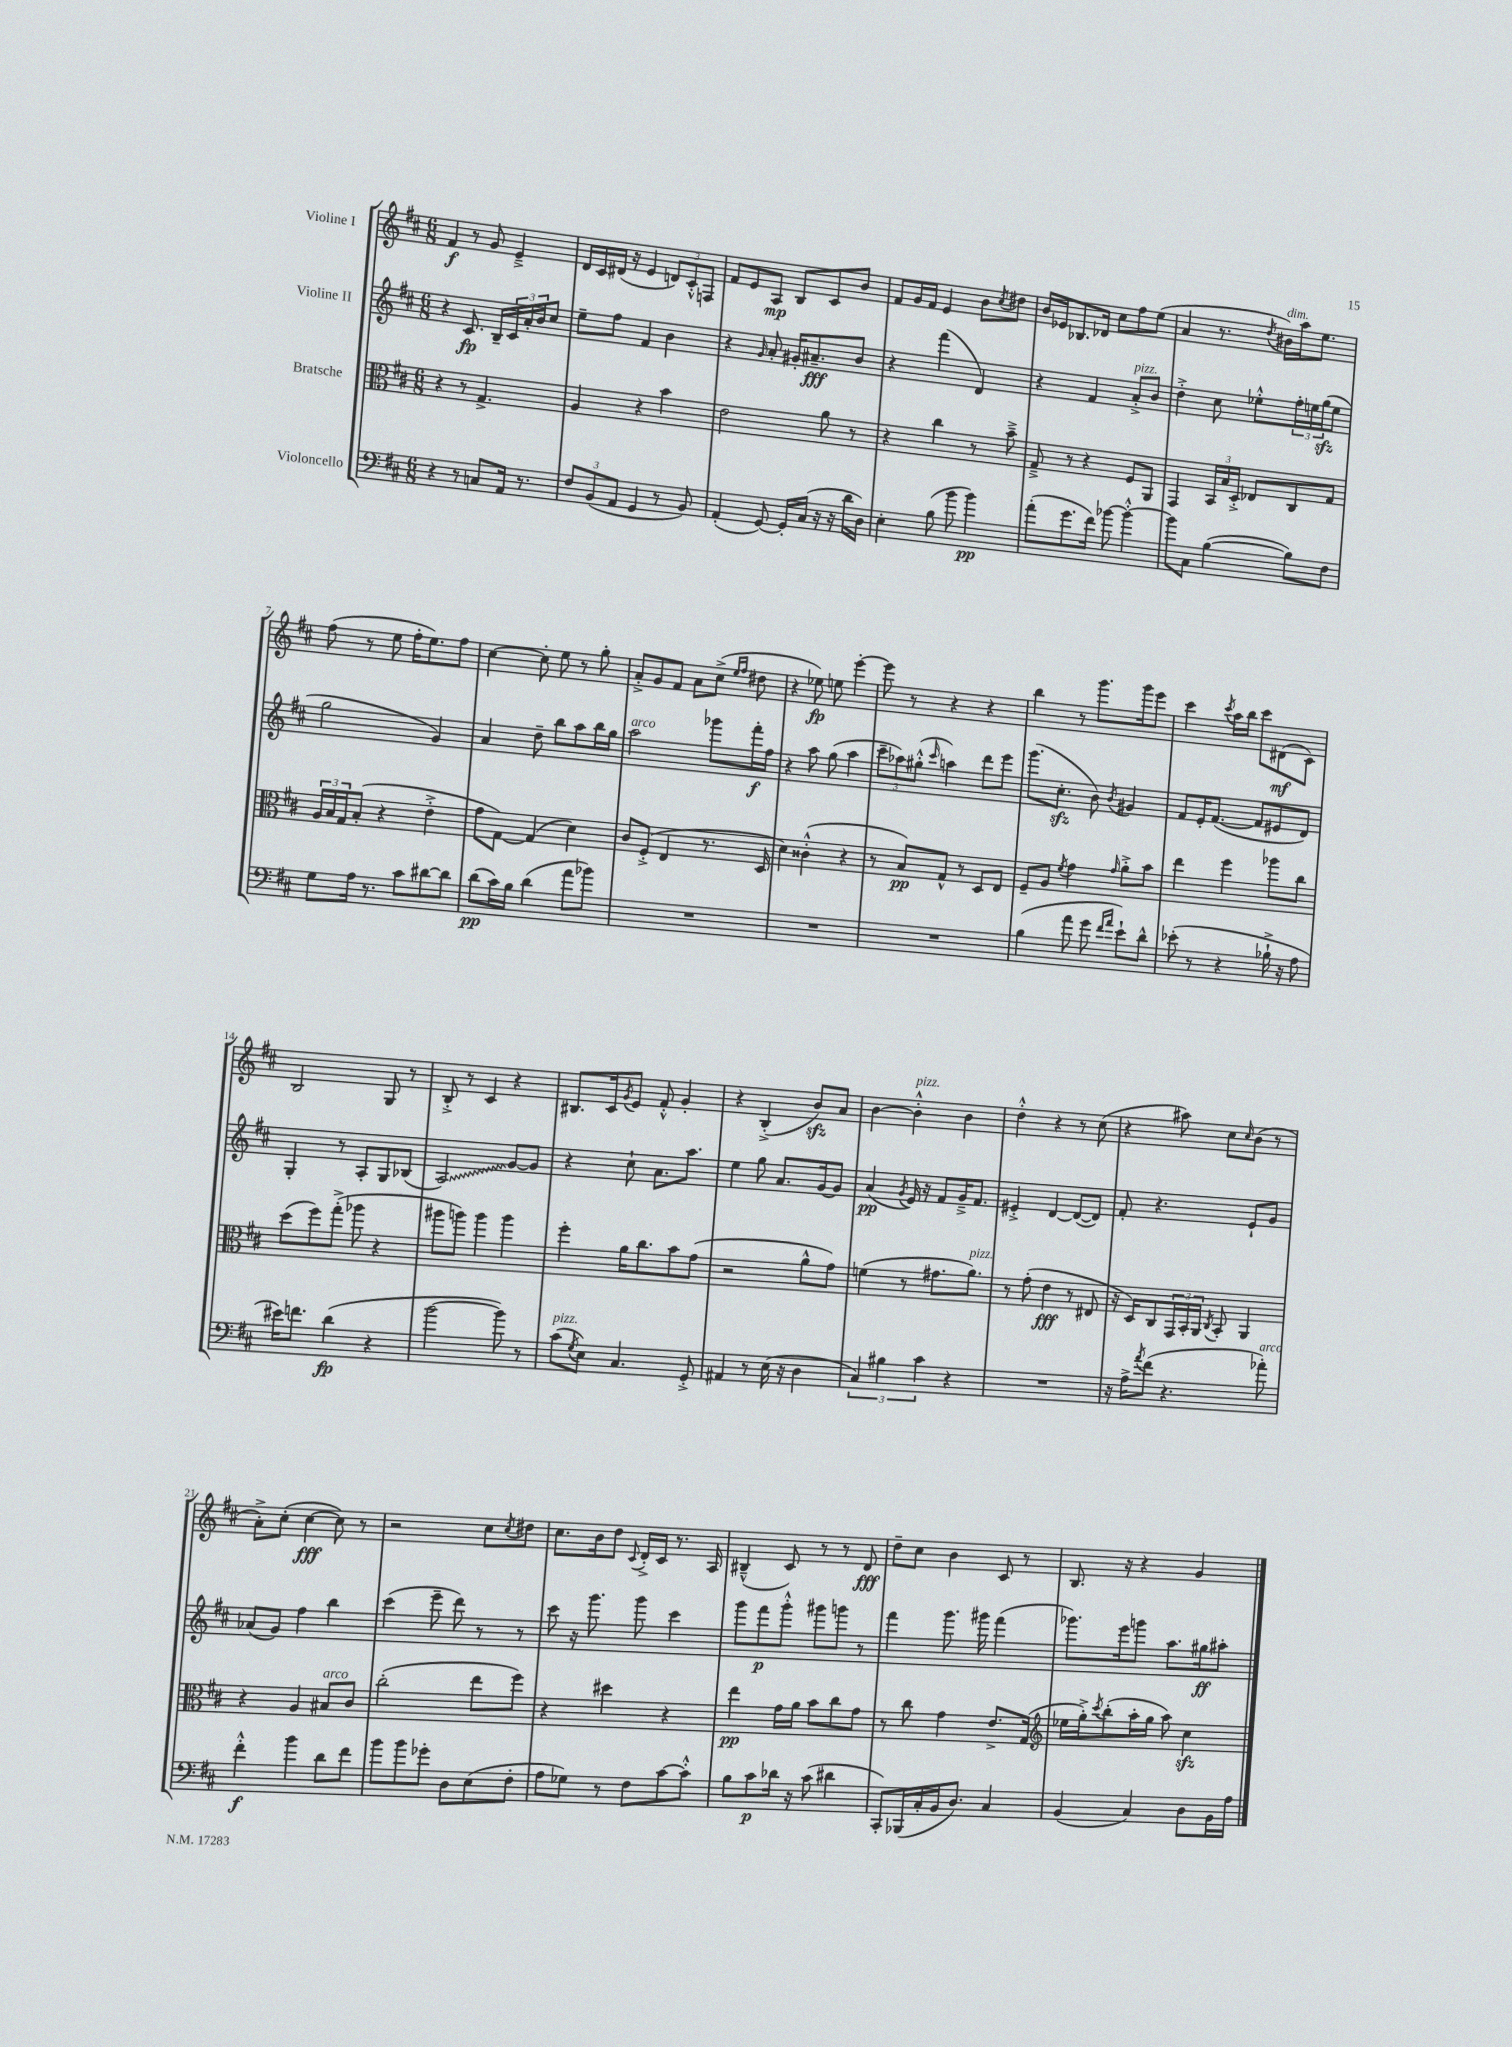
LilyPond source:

<<
\new StaffGroup <<
\new Staff = "s0" \with { instrumentName = "Violine I" } {
    \clef treble \key d \major \numericTimeSignature \time 6/8
    fis'4\f r8 g'8 e'4---> |
    d'16 cis'16 dis'16( r16 e'4 \tuplet 3/2 { d'8) cis'8-.-^ f8 } |
    fis'8 e'8 a8\mp b8 cis'8 b'8 |
    fis'8 g'16 fis'16 e'4 b'8 \acciaccatura { cis''8 } dis''8 |
    b'16 ees'16 bes8. des'16 cis''8 fis''8 e''8( |
    a'4 r8. \acciaccatura { d''8 } bis'16^\markup { \italic "dim." }) a''16 e''8. |
    fis''8( r8 e''8 fis''16-. e''8.) fis''8 |
    cis''4~ cis''8-. e''8 r8 g''8-. |
    a'8-.-> g'8 fis'8 a'8 cis''8->( \grace { e''16 fis''16 } dis''8 |
    r4 ees''8\fp) e''8 e'''4~-. |
    e'''8 r8 r4 r4 |
    b''4 r8 g'''8. g'''16 e'''8 |
    cis'''4 \acciaccatura { cis'''8 } a''16 b''16 cis'''8 dis'8\mf( cis'8) |
    b2 g8 r8 |
    b8-.-> r8 cis'4 r4 |
    bis8. cis'16 \acciaccatura { g'8 } e'8 fis'8-.-^ g'4-. |
    r4 b4-.->( b'8\sfz) a'8 |
    b'4~ b'4-.-^^\markup { \italic "pizz." } b'4 |
    d''4-.-^ r4 r8 cis''8( |
    r4 ais''8) cis''8 \grace { cis''16 } b'8( r8 |
    a'8-.->) cis''8-.( cis''4~\fff cis''8) r8 |
    r2 cis''8 \acciaccatura { cis''8 } dis''8 |
    cis''8. b'16 d''8 \appoggiatura { cis'8 } d'16-.-> cis'16 r8. a16 |
    bis4---^( cis'8) r8 r8 d'8\fff |
    d''8-- cis''8 b'4 cis'8 r8 |
    b8. r16 r4 g'4 \bar "|." |
}
\new Staff = "s1" \with { instrumentName = "Violine II" } {
    \clef treble \key d \major \numericTimeSignature \time 6/8
    r4 cis'8.\fp b16-- \tuplet 3/2 { cis'16 a'16-. b'16 } cis''8 |
    e''8-- fis''8 fis'4 b'4 |
    r4 \grace { g'16 } a'8-. gis'16-. ais'8.--\fff b'8 |
    r4 fis'''4( d'4) |
    r4 fis'4 a'8-.->^\markup { \italic "pizz." } b'8 |
    d''4-.-> cis''8 ees''8-.-^ \tuplet 3/2 { fis''16-. e''16 g''16\sfz( } e''8 |
    g''2 g'4) |
    a'4 d''8-- b''8 a''8 b''16 g''16 |
    a''2^\markup { \italic "arco" } ges'''8 fis'''16-.\f fis''16 |
    r4 a''8 g''8( a''4 |
    \tuplet 3/2 { cis'''8-- aes''8) gis''8-.-^( } \grace { cis'''16 } a''4) d'''8 e'''8 |
    g'''8.( cis''8.-.\sfz b'8) \acciaccatura { b'8 } gis'4 |
    fis'8 e'16-. fis'8.~( fis'8 eis'8 d'8) |
    g4-. r8 a8-. g8 bes8( |
    \once \override Glissando.style = #'zigzag a2\glissando) g'8~ g'8 |
    r4 cis''8-! a'8. a''8. |
    e''4 g''8 a'8. g'16~ g'8 |
    a'4\pp( \acciaccatura { g'8 } e'16) r16 fis'8 g'16---> fis'8. |
    eis'4-.-> d'4~ d'8~( d'8) |
    fis'8-. r4. e'8-! g'8 |
    aes'8( g'8) fis''4 b''4 |
    cis'''4( e'''8-- d'''8) r8 r8 |
    cis'''8 r16 g'''8. g'''8 cis'''4 |
    g'''8 fis'''8\p g'''8-.-^ gis'''8 g'''8 r8 |
    fis'''4 g'''8. gis'''16 fis'''4( |
    ges'''8.) e'''16 g'''8 a''8. gis''16\ff ais''8-. \bar "|." |
}
\new Staff = "s2" \with { instrumentName = "Bratsche" } {
    \clef alto \key d \major \numericTimeSignature \time 6/8
    r4 r8 g4.-> |
    a4 r4 b'4 |
    e'2 a'8 r8 |
    r4 cis''4 r8 b'8---> |
    g8---> r8 r4 fis8 a,8 |
    g,4 \tuplet 3/2 { b,16 b16 d16-.-> } ees8 cis8 g8 |
    \tuplet 3/2 { a16 b16 g16 } b8-.( r4 e'4-.-> |
    g'8 g8~) g4( d'4) |
    cis'8 fis8-.->( e4 r8. d16 |
    d'4) cisis'4-.-^( r4 |
    r8 b8\pp) g8-^ r8 d8 e8 |
    fis8-- a8 \acciaccatura { fis'8 } g'4 \grace { g'16 } a'8-.-> b'8 |
    e''4 fis''4 aes''8 cis''8 |
    d''8( fis''8) g''8-.->( aes''8 r4 |
    ais''8 a''8) a''4 a''4 |
    fis''4-. a'16 cis''8. b'8 g'8( |
    r2 a'8-^ g'8) |
    f'4( r8 gis'8. a'8.^\markup { \italic "pizz." }) |
    r8 g'8-.( e'4\fff r8 eis8 |
    r16 d16) cis8 \tuplet 3/2 { g,16 b,16-. a,16 } \acciaccatura { cis8 } b,8-. a,4 |
    r4 a4 bis8^\markup { \italic "arco" } cis'8 |
    cis''2-.( e''8 fis''8) |
    r4 dis''4 r4 |
    e''4\pp g'16 a'16 b'8 cis''8 g'8 |
    r8 cis''8 g'4 e'8.-> g16( |
    \clef treble ees''16 g''16-.->) \acciaccatura { cis'''8 } b''8-.( a''16-. g''16 a''8) cis''4\sfz \bar "|." |
}
\new Staff = "s3" \with { instrumentName = "Violoncello" } {
    \clef bass \key d \major \numericTimeSignature \time 6/8
    r4 r8 c8 a,16 r8. |
    \tuplet 3/2 { fis8 b,8( a,8 } g,4 r8 b,8) |
    a,4-.( g,8~) g,16-. cis16( r16 r16 d'16 d16) |
    e4-. b8( b'8 b'4\pp) |
    a'8-.( g'8. fis'16) bes'8~ bes'4~-.-^ |
    bes'8 cis8 b4~( b8) fis8 |
    g8 a16 r8. cis'8 dis'8~ dis'8 |
    d'8\pp( cis'16) b16 d'4( a'8 bes'8) |
    R2. |
    R2. |
    R2. |
    b4( a'8 g'8 \grace { fis'16 a'16 } e'8-!) d'8-^ |
    ees'8-.( r8 r4 bes16-!-> r16 a8 |
    eis'16) f'8. d'4\fp( r4 |
    b'2~ b'8) r8 |
    cis'8^\markup { \italic "pizz." }( \acciaccatura { g8 } e8) cis4. g,8-.-> |
    ais,4 r8 e16( r16 d4 |
    \tuplet 3/2 { cis4) bis4 cis'4 } r4 |
    R2. |
    r16 a16-> \acciaccatura { a'8 } fis'8( r4. aes'8-.^\markup { \italic "arco" }) |
    fis'4-.-^\f b'4 d'8 fis'8 |
    b'8 b'8 ges'8-. d8 e8( fis8-. |
    a8 ges8) r8 fis8 cis'8~ cis'8-.-^ |
    b8 cis'8\p des'16 r16 cis'8( dis'4 |
    cis,8-.) bes,,16( cis16-. b,16 d8.) cis4 |
    b,4( cis4) d8 b,16 a16 \bar "|." |
}
>>
>>
